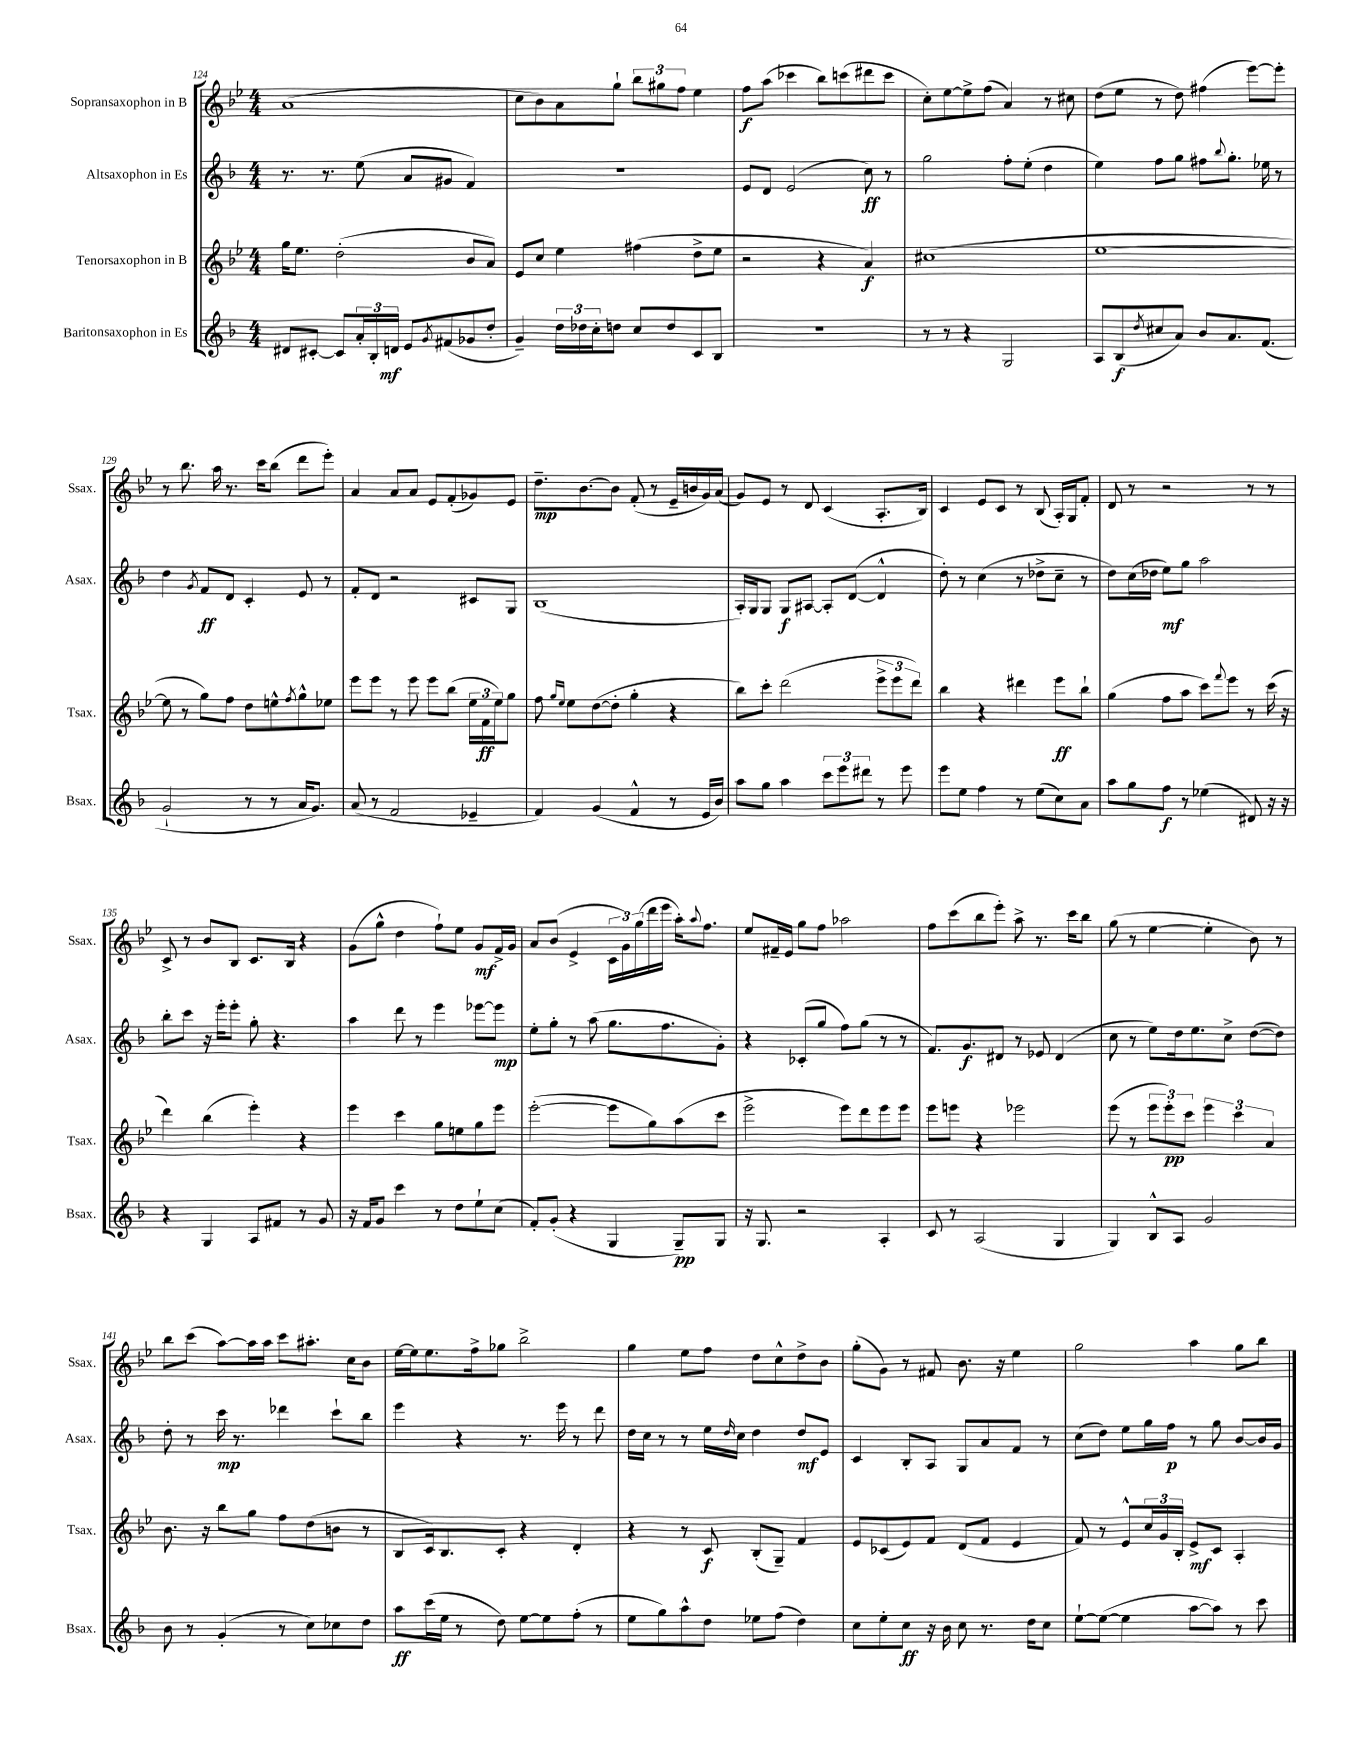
<<
\new StaffGroup <<
\new Staff = "s0" \with { instrumentName = "Sopransaxophon in B" shortInstrumentName = "Ssax." } {
    \clef treble \key bes \major \numericTimeSignature \time 4/4
    a'1( |
    c''8 bes'8) a'8 g''8-! \tuplet 3/2 { bes''8 gis''8 f''8 } ees''4 |
    f''8\f a''8( ces'''4 bes''8) c'''8( dis'''8 c'''8 |
    c''8-.) ees''8~ ees''8-> f''8( a'4) r8 cis''8 |
    d''8( ees''8 r8 d''8) fis''4( ees'''8~) ees'''8-. |
    r8 bes''8. a''16 r8. c'''16 bes''8( d'''8 ees'''8-.) |
    a'4 a'8 a'8 ees'8 f'8-.( ges'8) ees'8 |
    d''8.--\mp bes'8.~ bes'8 f'8-.( r8 ees'16-- b'16 g'16) a'16( |
    g'8) ees'8 r8 d'8 c'4( a8.-. bes16) |
    c'4 ees'8 c'8 r8 bes8( a16-.) g16 f'8-. |
    d'8 r8 r2 r8 r8 |
    c'8-> r8 bes'8 bes8 c'8. bes16 r4 |
    g'8( g''8-^ d''4 f''8-!) ees''8 g'8\mf f'16-> g'16 |
    a'8 bes'8( ees'4-> \tuplet 3/2 { c'16 g'16) g''16( } d'''16 ees'''16 a''16-.) \appoggiatura { a''8 } f''8. |
    ees''8 fis'16-- ees'16 g''8 f''8 aes''2 |
    f''8 c'''8( bes''8 ees'''8-.) a''8-> r8. c'''16 bes''8 |
    g''8( r8 ees''4~ ees''4-. bes'8) r8 |
    bes''8 c'''8( a''8~) a''16 a''16 c'''8 ais''8.-. c''16 bes'8 |
    ees''16~ ees''16 ees''8. f''16-> ges''8 bes''2-> |
    g''4 ees''8 f''8 d''8 c''8-^ d''8-> bes'8 |
    g''8-.( g'8) r8 fis'8 bes'8. r16 ees''4 |
    g''2 a''4 g''8 bes''8 \bar "|." |
}
\new Staff = "s1" \with { instrumentName = "Altsaxophon in Es" shortInstrumentName = "Asax." } {
    \clef treble \key f \major \numericTimeSignature \time 4/4
    r8. r8. e''8( a'8 gis'8 f'4) |
    R1 |
    e'8 d'8 e'2( c''8\ff) r8 |
    g''2 f''8-. e''8-.( d''4 |
    e''4) f''8 g''8 fis''8 \appoggiatura { bes''8 } g''8.-. ees''16 r8 |
    d''4 \acciaccatura { g'8 } f'8\ff d'8 c'4-. e'8 r8 |
    f'8-. d'8 r2 cis'8 g8 |
    bes1( |
    a16-.) g16 g8 g8\f ais8~ ais8-. d'8~( d'4-^ |
    d''8-.) r8 c''4( r8 des''8-> c''8-- r8 |
    d''8) c''16( des''16 e''8\mf) g''8 a''2 |
    bes''8-. c'''8 r16 e'''16-. e'''8-. g''8-. r4. |
    a''4 d'''8 r8 e'''4 ees'''8~ ees'''8\mp |
    e''8-. g''8-. r8 a''8( g''8. f''8. g'8-.) |
    r4 ces'8-.( g''8 f''8) g''8( r8 r8 |
    f'8.) g'8.\f dis'8 r8 ees'8 dis'4( |
    c''8 r8 e''8) d''16 e''8. c''8-> d''8~( d''8) |
    d''8-. r8 c'''16\mp r8. des'''4 c'''8-! bes''8 |
    e'''4 r4 r8. e'''16 r8 d'''8 |
    d''16 c''16 r8 r8 e''16 \grace { d''16 } c''16 d''4 d''8\mf e'8 |
    c'4 bes8-. a8 g8 a'8 f'8 r8 |
    c''8( d''8) e''8 g''16 f''16\p r8 g''8 bes'8~ bes'16 g'16 \bar "|." |
}
\new Staff = "s2" \with { instrumentName = "Tenorsaxophon in B" shortInstrumentName = "Tsax." } {
    \clef treble \key bes \major \numericTimeSignature \time 4/4
    g''16 ees''8. d''2-.( bes'8 a'8) |
    ees'8 c''8 ees''4 fis''4( d''8-> ees''8 |
    r2 r4 a'4\f) |
    cis''1( |
    ees''1~ |
    ees''8 r8 g''8) f''8 d''8 e''8-^ \acciaccatura { f''8 } g''8-^ ees''8 |
    ees'''8 ees'''8 r8 ees'''8 ees'''8 bes''8( \tuplet 3/2 { ees''16 f'16\ff ees''16) } g''8 |
    f''8 \grace { g''16 ees''16 } ees''8 d''8~( d''8-. g''4-. r4 |
    bes''8) c'''8-. d'''2( \tuplet 3/2 { ees'''8-> ees'''8 d'''8) } |
    bes''4 r4 dis'''4 ees'''8\ff bes''8-! |
    g''4( f''8 a''8 c'''8) \appoggiatura { f'''8 } ees'''8 r8 c'''16( r16 |
    d'''4) bes''4( ees'''4-.) r4 |
    ees'''4 c'''4 g''8 e''8 g''8 ees'''8 |
    ees'''2~-.( ees'''8 g''8) a''8( c'''8 |
    ees'''2-> ees'''8) d'''8 ees'''8 ees'''8 |
    ees'''8 e'''8 r4 ees'''2 |
    ees'''8( r8 \tuplet 3/2 { ees'''8 ees'''8-.\pp) c'''8 } \tuplet 3/2 { ees'''4 c'''4 a'4 } |
    bes'8. r16 bes''8 g''8 f''8 d''8( b'8 r8 |
    bes8 c'16) bes8. c'8-. r4 d'4-. |
    r4 r8 c'8\f bes8-.( g8--) f'4 |
    ees'8 ces'8( ees'8) f'8 d'8( f'8 ees'4 |
    f'8) r8 ees'8-^ \tuplet 3/2 { c''16 g'16 bes16-. } ees'8->\mf c'8 a4-. \bar "|." |
}
\new Staff = "s3" \with { instrumentName = "Baritonsaxophon in Es" shortInstrumentName = "Bsax." } {
    \clef treble \key f \major \numericTimeSignature \time 4/4
    dis'8 cis'8~-. cis'8 \tuplet 3/2 { a'16-. bes16-. d'16\mf } e'8 \acciaccatura { g'8 } fis'8( ges'8 d''8-. |
    g'4--) \tuplet 3/2 { d''16 des''16 c''16-. } d''8 c''8 d''8 c'8 bes8 |
    r1 |
    r8 r8 r4 g2 |
    a8 bes8\f( \acciaccatura { d''8 } cis''8 a'8) bes'8 a'8. f'8.( |
    g'2-! r8 r8 a'16 g'8.) |
    a'8( r8 f'2 ees'4-- |
    f'4) g'4( f'4-^ r8 e'16 bes'16) |
    a''8 g''8 a''4 \tuplet 3/2 { c'''8 e'''8 dis'''8 } r8 e'''8 |
    e'''8 e''8 f''4 r8 e''8( c''8) a'8 |
    a''8 g''8 f''8\f r8 ees''4( dis'8) r16 r16 |
    r4 g4 a8 fis'8 r8 g'8 |
    r16 f'16 g'8 c'''4 r8 d''8 e''8-! c''8( |
    f'8-.) g'8-.( r4 g4 g8--\pp) g8 |
    r16 g8. r2 a4-. |
    c'8 r8 a2( g4 |
    g4) bes8-^ a8 g'2 |
    bes'8 r8 g'4-.( r8 c''8) ces''8 d''8 |
    a''8\ff c'''16( e''16 r8 d''8) e''8~ e''8 f''8-.( r8 |
    e''8 g''8) a''8-^ d''8 ees''8 f''8( d''4) |
    c''8 e''8-. c''8\ff r16 bes'16 c''8 r8. d''16 c''8 |
    e''8~-! e''8~( e''4 a''8~ a''8) r8 c'''8 \bar "|." |
}
>>
>>
\layout { \context { \Score currentBarNumber = #124 } }
